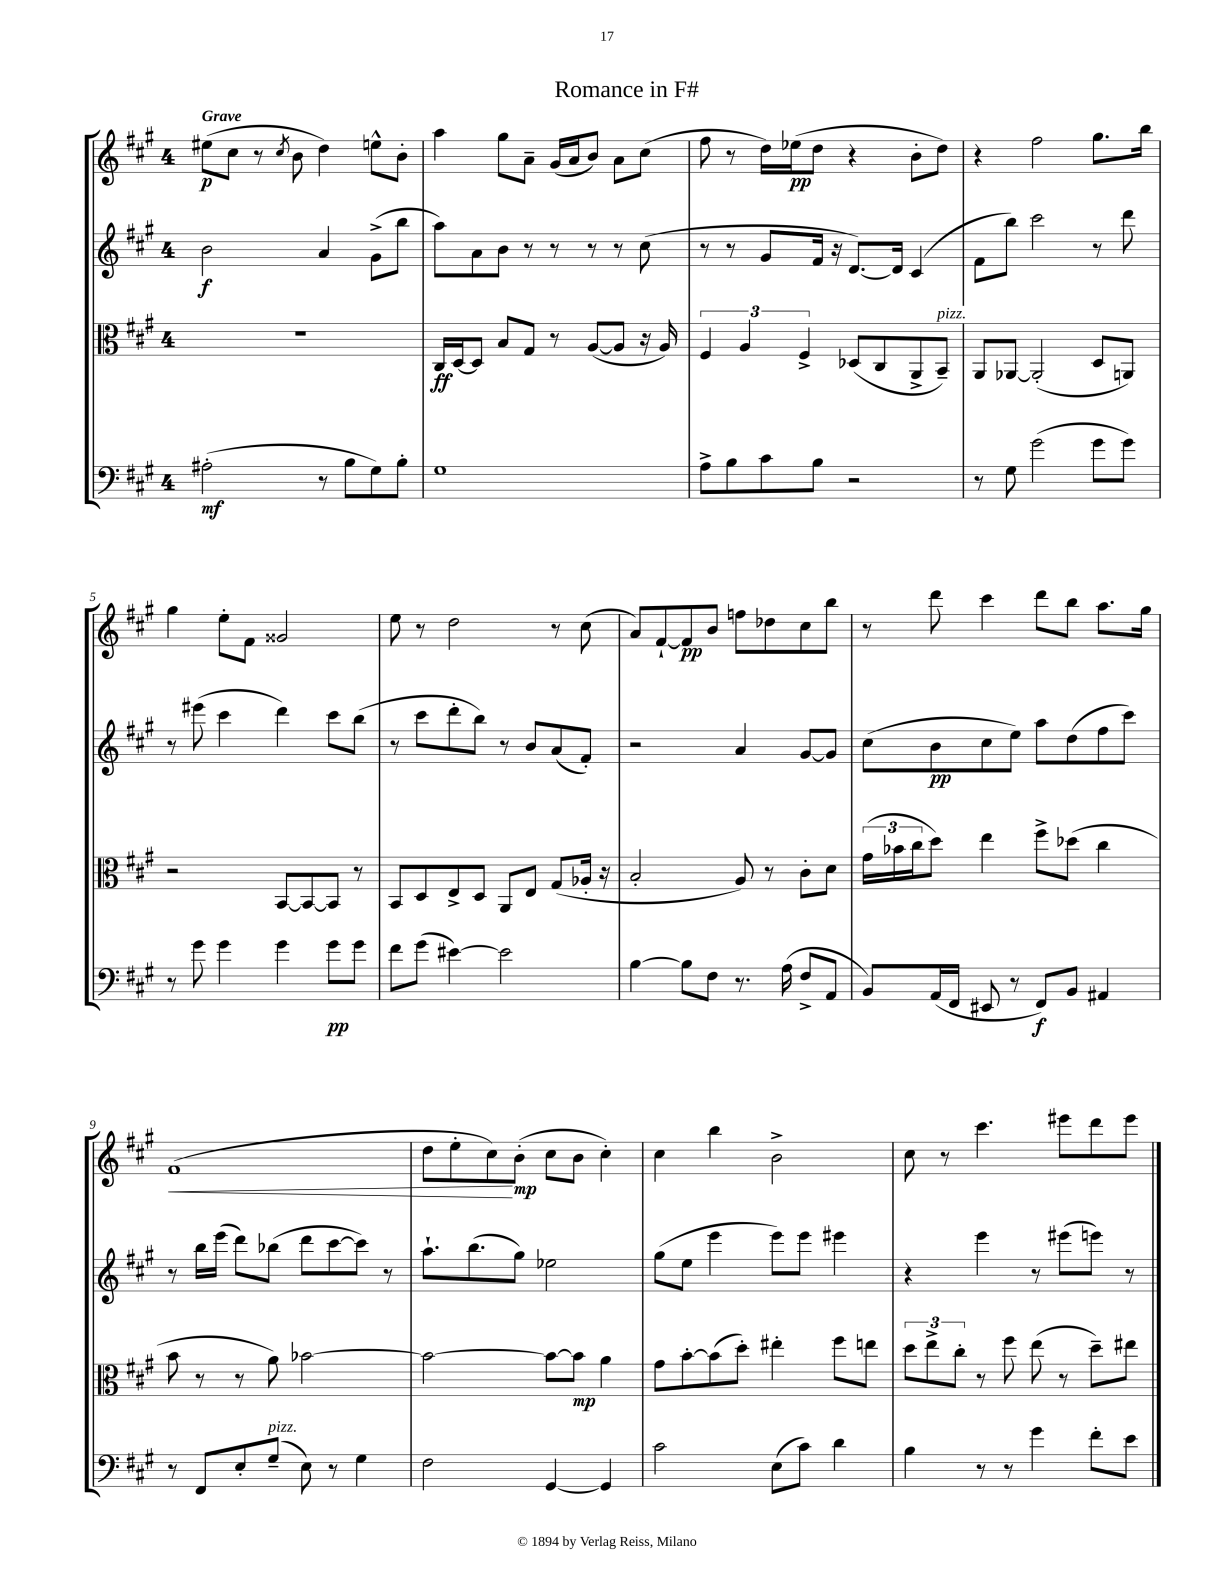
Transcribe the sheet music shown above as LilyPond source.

\header { title = "Romance in F#" }
<<
\new StaffGroup <<
\new Staff = "s0" {
    \clef treble \key a \major \once \override Staff.TimeSignature.style = #'single-digit \time 4/4 \tempo "Grave"
    eis''8\p( cis''8 r8 \acciaccatura { cis''8 } b'8 d''4) e''8-^ b'8-. |
    a''4 gis''8 a'8-- gis'16( a'16 b'8) a'8 cis''8( |
    fis''8 r8 d''16) ees''16\pp( d''8 r4 b'8-. d''8) |
    r4 fis''2 gis''8. b''16 |
    gis''4 e''8-. fis'8 gisis'2 |
    e''8 r8 d''2 r8 cis''8( |
    a'8) fis'8~-! fis'8\pp b'8 f''8 des''8 cis''8 b''8 |
    r8 d'''8 cis'''4 d'''8 b''8 a''8. gis''16 |
    fis'1\<( |
    d''8 e''8-. cis''8\!) b'8-.\mp( cis''8 b'8 cis''4-.) |
    cis''4 b''4 b'2-> |
    cis''8 r8 cis'''4. eis'''8 d'''8 eis'''8 \bar "|." |
}
\new Staff = "s1" {
    \clef treble \key a \major \once \override Staff.TimeSignature.style = #'single-digit \time 4/4
    b'2\f a'4 gis'8->( b''8 |
    a''8) a'8 b'8 r8 r8 r8 r8 cis''8( |
    r8 r8 gis'8 fis'16 r16 d'8.~) d'16 cis'4( |
    fis'8 b''8) cis'''2 r8 d'''8 |
    r8 eis'''8( cis'''4 d'''4) cis'''8 b''8( |
    r8 cis'''8 d'''8-. b''8) r8 b'8 a'8( fis'8-.) |
    r2 a'4 gis'8~ gis'8 |
    cis''8( b'8\pp cis''8 e''8) a''8 d''8( fis''8 cis'''8) |
    r8 b''16 e'''16( d'''8) bes''8( d'''8 cis'''8~ cis'''8) r8 |
    a''8.-! b''8.( gis''8) ees''2 |
    gis''8( e''8 e'''4 e'''8) e'''8 eis'''4 |
    r4 e'''4 r8 eis'''8( e'''8) r8 \bar "|." |
}
\new Staff = "s2" {
    \clef alto \key a \major \once \override Staff.TimeSignature.style = #'single-digit \time 4/4
    R1 |
    cis16\ff d16~ d8 b8 gis8 r8 a8~( a8 r16 a16) |
    \tuplet 3/2 { fis4 a4 fis4-> } des8( cis8 a,8-> b,8--^\markup { \italic "pizz." }) |
    a,8 aes,8~ aes,2-.( d8 a,8) |
    r2 b,8~ b,8~ b,8 r8 |
    b,8 d8 e8-> d8 a,8 e8 gis8( aes16-. r16 |
    b2-. a8) r8 cis'8-. d'8 |
    \tuplet 3/2 { gis'16( bes'16 cis''16 } d''8) e''4 fis''8-> des''8( cis''4 |
    b'8 r8 r8 a'8) bes'2~ |
    bes'2~ bes'8~ bes'8\mp a'4 |
    gis'8 b'8~-. b'8( d''8-.) eis''4-. fis''8 e''8 |
    \tuplet 3/2 { d''8 e''8-> cis''8-. } r8 fis''8 e''8( r8 d''8--) eis''8 \bar "|." |
}
\new Staff = "s3" {
    \clef bass \key a \major \once \override Staff.TimeSignature.style = #'single-digit \time 4/4
    ais2-.\mf( r8 b8 gis8) b8-. |
    gis1 |
    a8-> b8 cis'8 b8 r2 |
    r8 gis8 gis'2( gis'8 gis'8) |
    r8 gis'8 gis'4 gis'4 gis'8\pp gis'8 |
    fis'8 gis'8( eis'4~) eis'2 |
    b4~ b8 fis8 r8. a16( fis8-> a,8 |
    b,8) a,16( fis,16 eis,8 r8 fis,8\f) b,8 ais,4 |
    r8 fis,8 e8-. gis8--^\markup { \italic "pizz." }( e8) r8 gis4 |
    fis2 gis,4~ gis,4 |
    cis'2 e8( cis'8) d'4 |
    b4 r8 r8 gis'4 fis'8-. e'8 \bar "|." |
}
>>
>>
